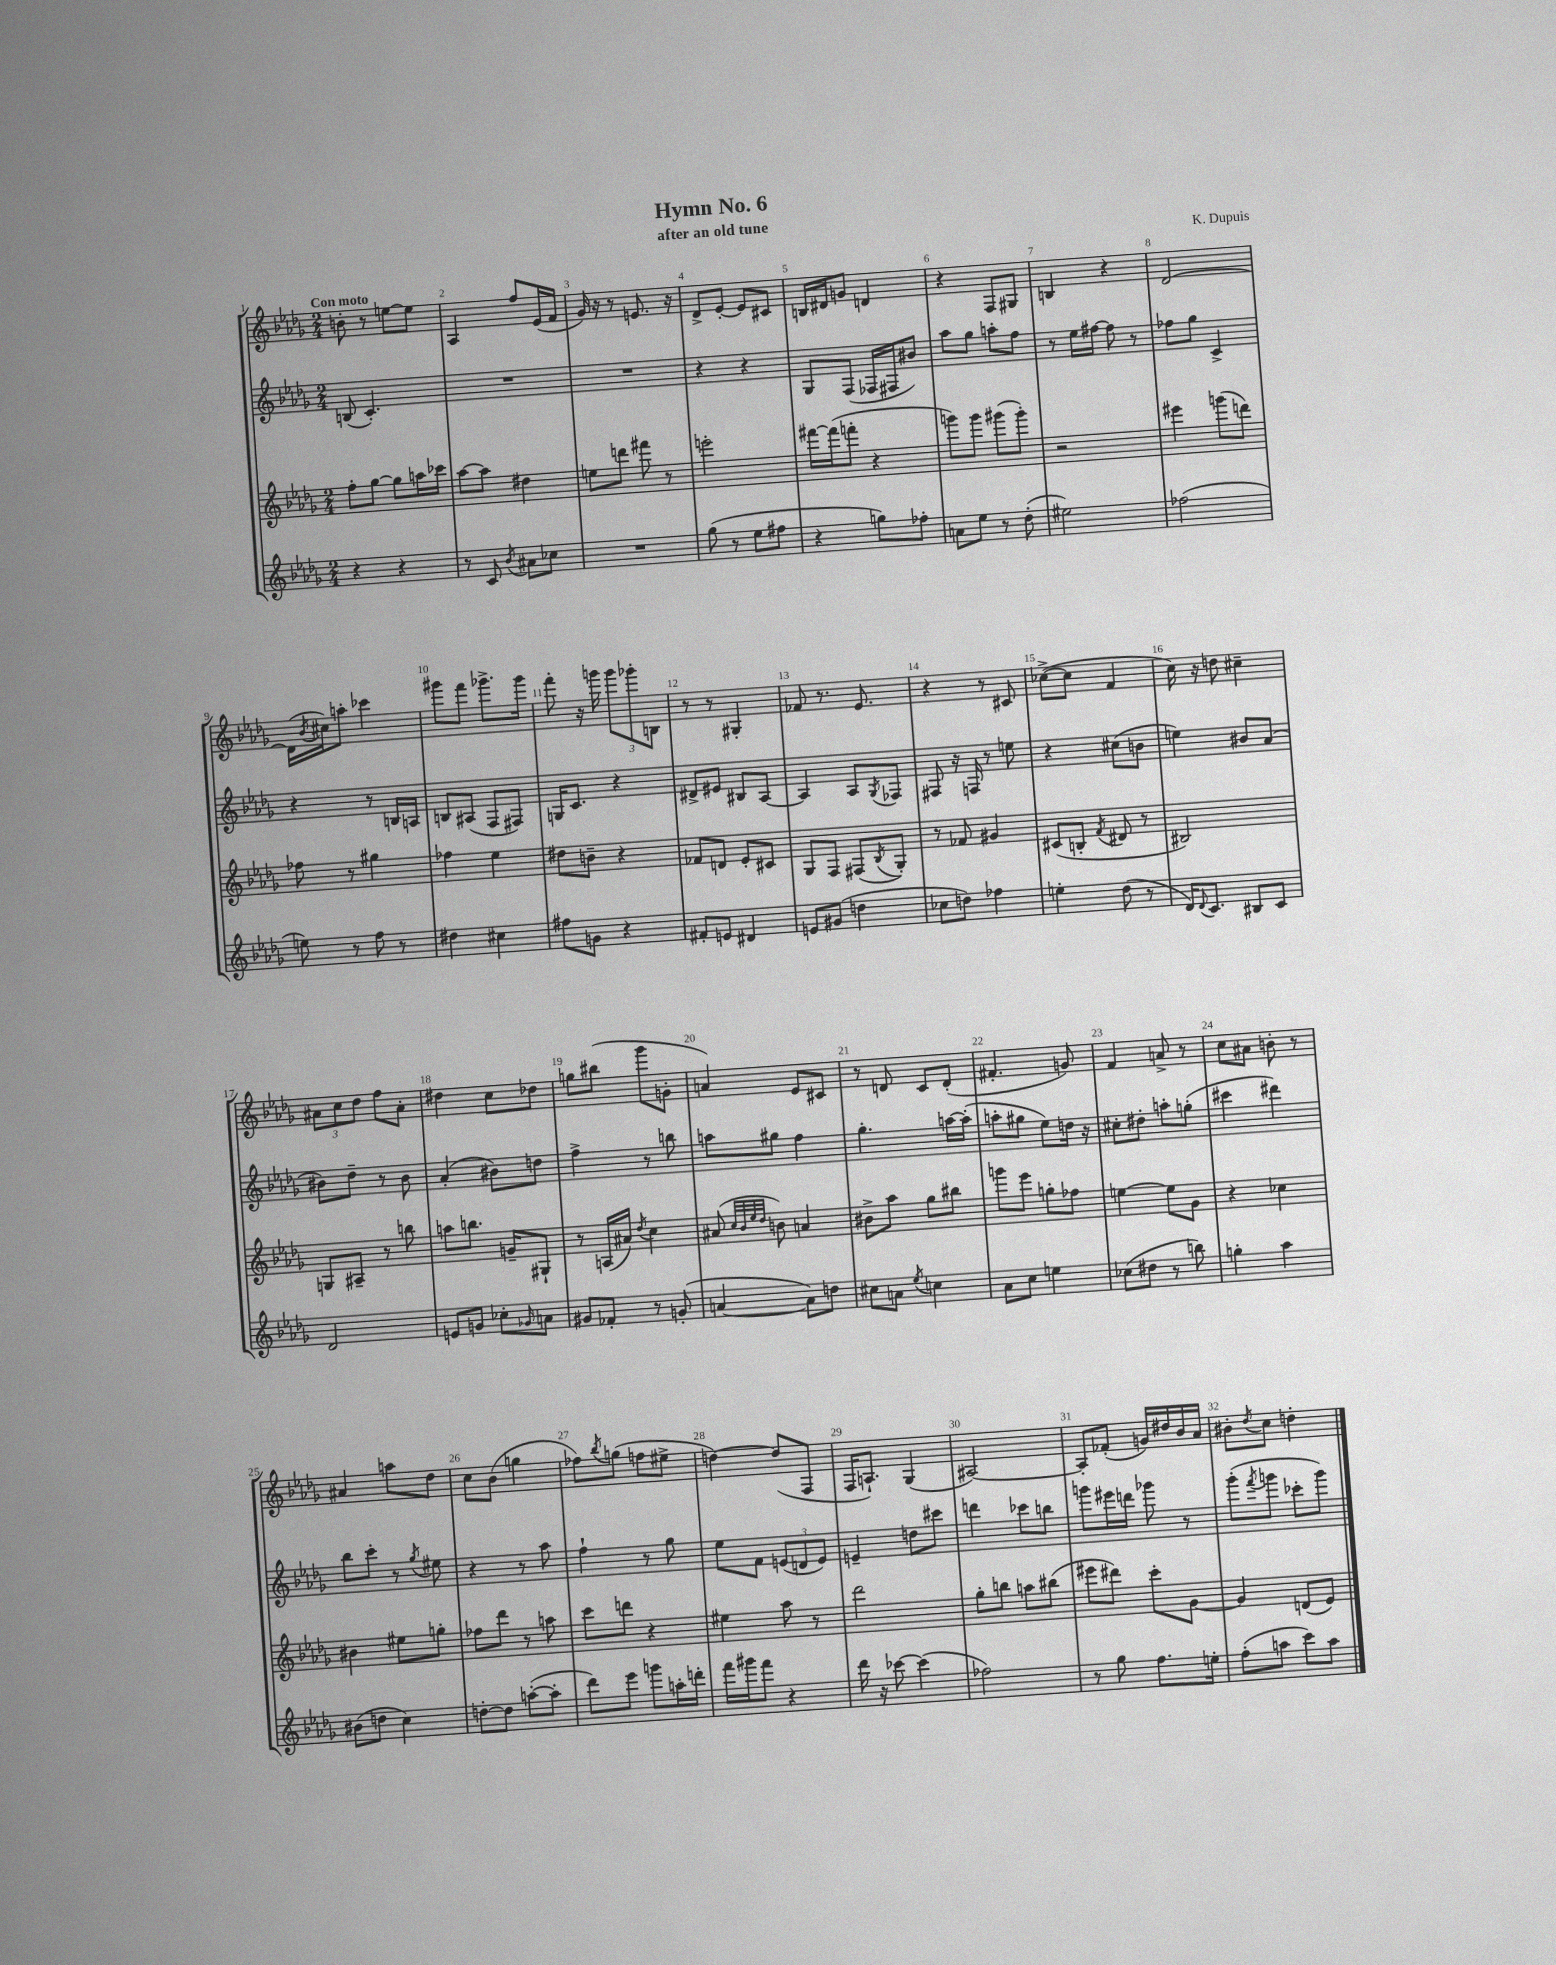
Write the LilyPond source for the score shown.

\header { title = "Hymn No. 6" composer = "K. Dupuis" subtitle = "after an old tune" }
<<
\new StaffGroup <<
\new Staff = "s0" {
    \clef treble \key des \major \numericTimeSignature \time 2/4 \tempo "Con moto"
    b'8-. r8 e''8~ e''8 |
    aes4 f''8 ees'16( f'16 |
    ges'16) r16 r8 e'8. r16 |
    des'8-> ees'8~-. ees'8 cis'8 |
    b16 dis'16 g'8 d'4 |
    r4 f8 gis8 |
    b4 r4 |
    des'2~ |
    des'16( \acciaccatura { bes'8 } cis''16) a''8-. ces'''4 |
    gis'''8 f'''8 ges'''8.-> ges'''16 |
    f'''8-. r16 g'''16 \tuplet 3/2 { g'''8 ges'''8-. b8 } |
    r8 r8 gis4-. |
    fes'8 r8. ees'8. |
    r4 r8 cis'8 |
    ces''8~->( ces''8 f'4 |
    c''16) r16 d''8 cis''4-- |
    \tuplet 3/2 { ais'8 c''8 des''8 } f''8 ais'8-. |
    dis''4 c''8 des''8 |
    g''8 bis''8( ges'''8 g'8-. |
    a'4) ees'8 cis'8 |
    r8 d'8 c'8 d'8-.( |
    fis'4.-. g'8) |
    f'4 a'8-> r8 |
    c''8 ais'8 b'8-. r8 |
    ais'4 a''8 des''8 |
    c''8 bes'8( g''4 |
    fes''8) \acciaccatura { bes''8 } g''8( f''8 eis''8-> |
    d''4~) d''8( f8 |
    f16 a8.-!) ges4( |
    ais2~) |
    ais8-. fes'8-.( g'16) dis''16 bes'16 aes'16 |
    bis'8-. \acciaccatura { des''8 } c''8 d''4-. \bar "|." |
}
\new Staff = "s1" {
    \clef treble \key des \major \numericTimeSignature \time 2/4
    b8( c'4.-.) |
    R2 |
    R2 |
    r4 r4 |
    ges8 f8( fes16 fis16 bis'8) |
    aes''8 ges''8 a''8-. f''8 |
    r8 ees''16 fis''16~ fis''8 r8 |
    fes''8 ges''8 c'4-> |
    r4 r8 b16 a16 |
    b8 ais8( f8 fis8) |
    g16 c'8. r4 |
    dis'8-> eis'8 bis8 aes8~ |
    aes4 aes8 \acciaccatura { ges8 } fes8 |
    fis8 r16 f16 r8 e''8 |
    r4 cis''8( b'8 |
    e''4) bis'8 aes'8( |
    bis'8) des''8-- r8 bis'8 |
    aes'4-.( bis'8) d''8 |
    f''4-> r8 b''8 |
    a''8 gis''8 f''4 |
    ges''4.-. a''16~ a''16-.( |
    a''8-. gis''8 ees''8) d''16 r16 |
    cis''8-. dis''8-. a''8-. g''8-.( |
    cis'''4 dis'''4) |
    bes''8 c'''8-. r8 \acciaccatura { ges''8 } eis''8 |
    r4 r8 aes''8 |
    f''4-! r8 ges''8 |
    ees''8 f'8 \tuplet 3/2 { e'8( d'8 e'8) } |
    e'4-- d''8 cis'''8 |
    d'''4 ces'''8 b''8 |
    g'''8 eis'''16 d'''16 ges'''8 r8 |
    ges'''8-.( \acciaccatura { f'''8 } g'''8 ces'''8-. g'''8) \bar "|." |
}
\new Staff = "s2" {
    \clef treble \key des \major \numericTimeSignature \time 2/4
    f''8-. ges''8~ ges''8 a''16 ces'''16 |
    aes''8~ aes''8 dis''4 |
    e''8 d'''8 fis'''8 r8 |
    e'''2-. |
    fis'''16~ fis'''16( f'''8-. r4 |
    g'''8) g'''8 gis'''8( gis'''8-.) |
    r2 |
    eis'''4 g'''8( d'''8) |
    fes''8 r8 gis''4 |
    fes''4 ees''4 |
    dis''8 b'8-- r4 |
    fes'8 d'8 ees'8-. cis'8 |
    ges8 f8 fis8( \acciaccatura { bes8 } ges8-.) |
    r8 fes'8 gis'4 |
    cis'8( b8-. \acciaccatura { f'8 } dis'8 r8 |
    bis2) |
    g8 ais8-- r8 b''8 |
    a''8 b''8. g'16-- gis8-! |
    r8 a16( ais'16) \acciaccatura { des''8 } c''4 |
    ais'8( \grace { c''32 bes'32 ees''32 des''32 } b'8) a'4 |
    bis'8-> aes''8 ges''8 bis''8 |
    g'''8 ees'''8 g''8-. fes''8 |
    e''4~ e''8 ges'8 |
    r4 ces''4 |
    bis'4 eis''8 g''8-. |
    fes''8 des'''8 r8 a''8 |
    c'''8 d'''8 r4 |
    eis''4 aes''8 r8 |
    des'''2 |
    ges''8-. b''8 a''8 bis''8( |
    eis'''8 dis'''8) c'''8-. ges'8~ |
    ges'4 d'8( ees'8) \bar "|." |
}
\new Staff = "s3" {
    \clef treble \key des \major \numericTimeSignature \time 2/4
    r4 r4 |
    r8 c'8 \acciaccatura { bes'8 } ais'8 ces''8 |
    R2 |
    ges''8( r8 ees''8 fis''8 |
    r4 g''8) fes''8-. |
    a'8 ees''8 r8 des''8-.( |
    eis''2) |
    fes''2( |
    e''8) r8 f''8 r8 |
    dis''4 cis''4 |
    fis''8 g'8 r4 |
    fis'8-. e'8 dis'4 |
    e'8 gis'8( d''4 |
    ces''8 d''8) fes''4 |
    e''4-. des''8( r8 |
    des'16) \appoggiatura { des'8 } c'8. bis8 c'8 |
    des'2 |
    e'8 g'8 ces''8-. \grace { ges'16 } a'8 |
    gis'8 fes'8-. r8 g'8-.( |
    a'4~ a'8) d''8 |
    cis''8 a'8 \acciaccatura { ees''8 } c''4 |
    aes'8 c''8 e''4 |
    ces''8( dis''8 r8 b''8) |
    g''4-. aes''4 |
    bis'8( d''8 c''4) |
    d''8~-. d''8 a''8~-.( a''8-. |
    des'''8) ees'''8 g'''8 a''16-. d'''16-. |
    f'''16 gis'''16 f'''8 r4 |
    des'''16 r16 ces'''8~ ces'''4( |
    fes''2) |
    r8 ges''8 f''8. e''16-. |
    f''8-.( a''8 c'''8) a''8 \bar "|." |
}
>>
>>
\layout { \context { \Score \override BarNumber.break-visibility = ##(#f #t #t) barNumberVisibility = #all-bar-numbers-visible } }
